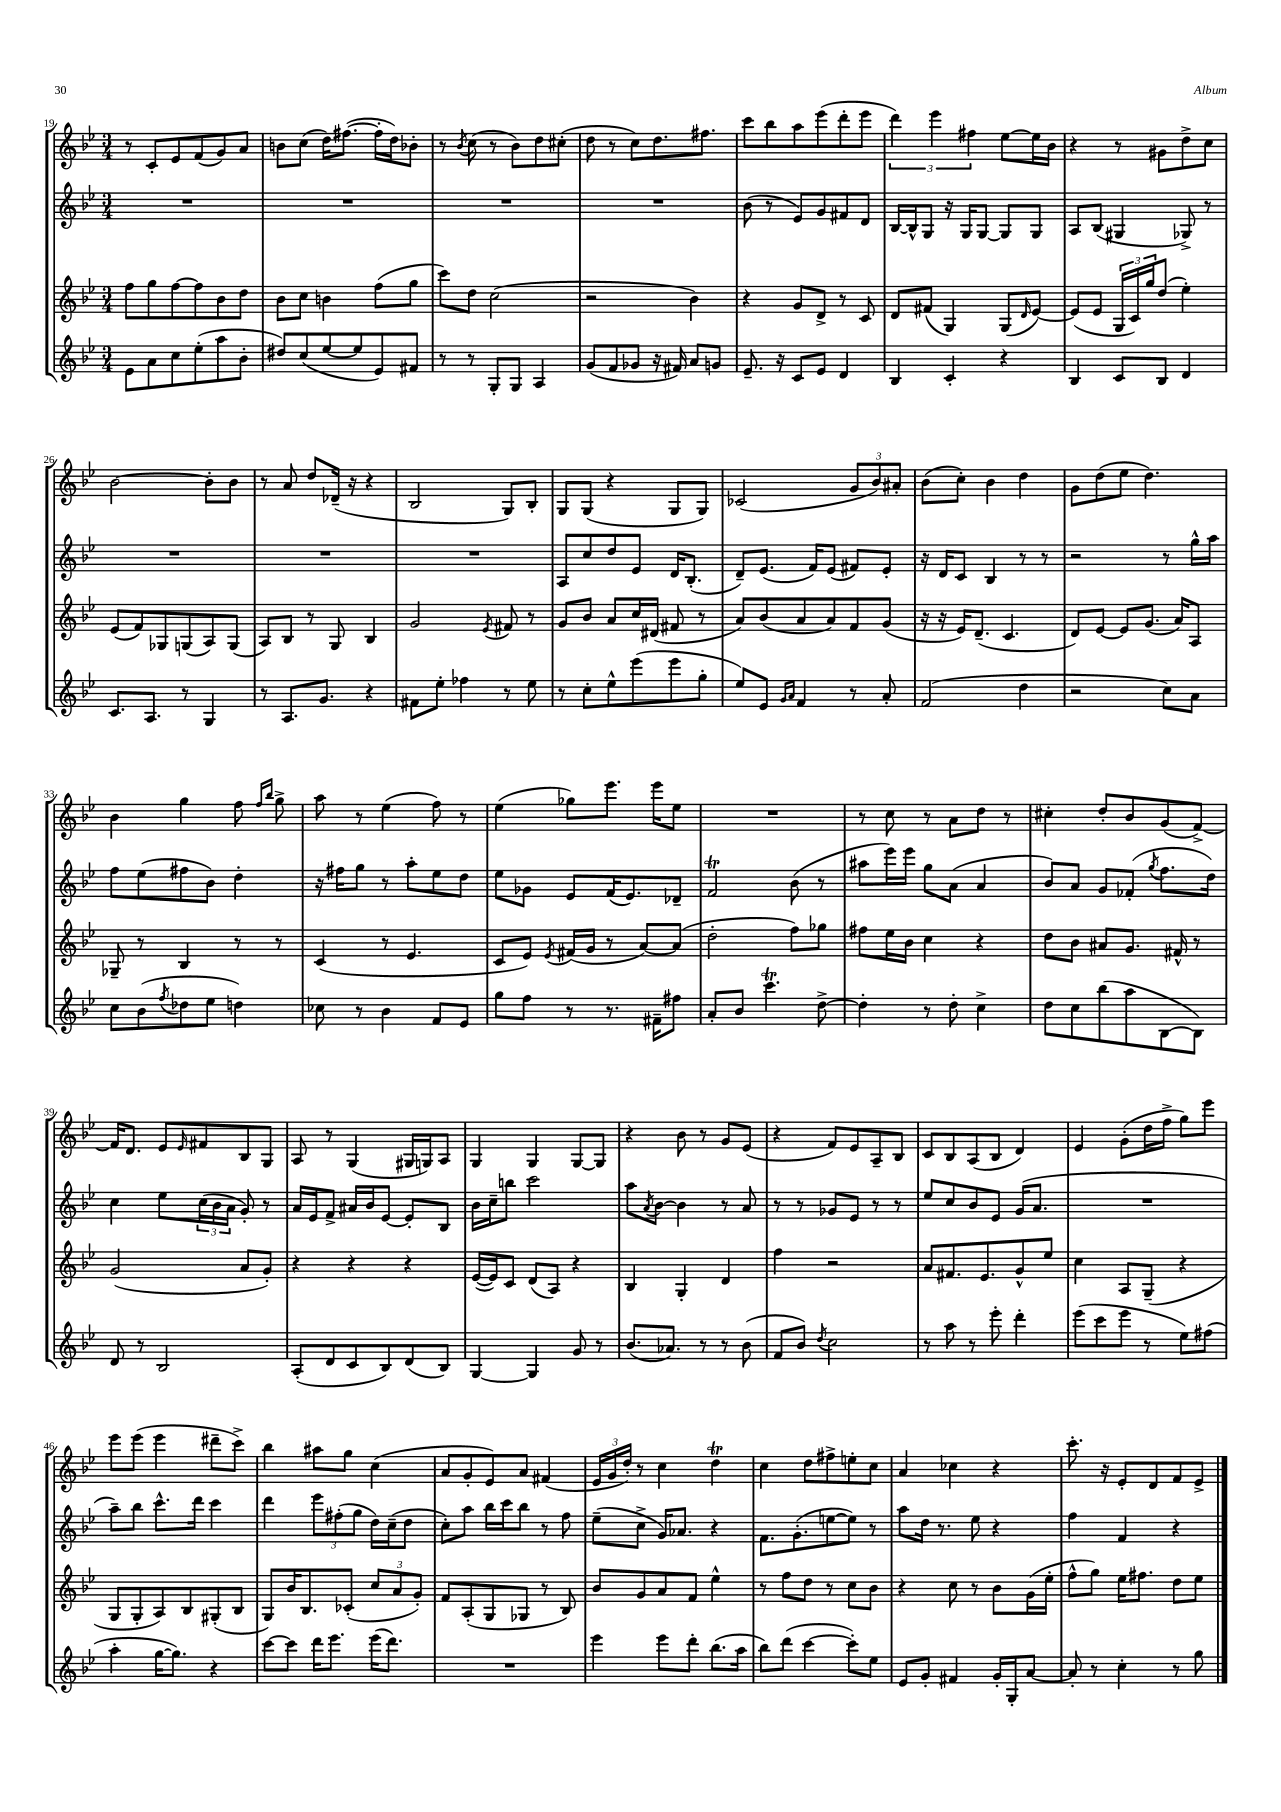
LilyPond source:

<<
\new StaffGroup <<
\new Staff = "s0" {
    \clef treble \key bes \major \numericTimeSignature \time 3/4
    r8 c'8-. ees'8 f'8( g'8) a'8 |
    b'8 c''8( d''16) fis''8.~( fis''16-. d''16) bes'8-. |
    r8 \acciaccatura { bes'8 } c''8( r8 bes'8) d''8 cis''8-.( |
    d''8 r8 c''8) d''8. fis''8. |
    c'''8 bes''8 a''8 ees'''8( d'''8-. ees'''8 |
    \tuplet 3/2 { d'''4) ees'''4 fis''4 } ees''8~ ees''16 bes'16 |
    r4 r8 gis'8 d''8-> c''8 |
    bes'2~ bes'8-. bes'8 |
    r8 a'8 d''8 des'16--( r16 r4 |
    bes2 g8) bes8-. |
    g8 g8( r4 g8 g8) |
    ces'2( \tuplet 3/2 { g'8 bes'8) ais'8-. } |
    bes'8( c''8-.) bes'4 d''4 |
    g'8 d''8( ees''8 d''4.) |
    bes'4 g''4 f''8 \grace { f''16 bes''16 } g''8-> |
    a''8 r8 ees''4( f''8) r8 |
    ees''4( ges''8) ees'''8. ees'''16 ees''8 |
    R2. |
    r8 c''8 r8 a'8 d''8 r8 |
    cis''4-. d''8-. bes'8 g'8( f'8~->) |
    f'16 d'8. ees'8 \grace { ees'16 } fis'8 bes8 g8 |
    a8 r8 g4( gis16 g16) a8 |
    g4 g4 g8~ g8 |
    r4 bes'8 r8 g'8 ees'8( |
    r4 f'8) ees'8 a8-- bes8 |
    c'8 bes8 a8( bes8 d'4) |
    ees'4 g'8-.( d''16 f''16-> g''8) ees'''8 |
    ees'''8 ees'''8( ees'''4 dis'''8-- c'''8->) |
    bes''4 ais''8 g''8 c''4( |
    a'8 g'8-. ees'8) a'8 fis'4( |
    \tuplet 3/2 { ees'16 g'16 d''16-.) } r8 c''4 d''4\trill |
    c''4 d''8 fis''8-> e''8-. c''8 |
    a'4 ces''4 r4 |
    c'''8.-. r16 ees'8-. d'8 f'8 ees'8-> \bar "|." |
}
\new Staff = "s1" {
    \clef treble \key bes \major \numericTimeSignature \time 3/4
    R2. |
    R2. |
    R2. |
    R2. |
    bes'8( r8 ees'8) g'8 fis'8 d'8 |
    bes16~ bes16-^ g8 r16 g16 g8~ g8 g8 |
    a8 bes8( gis4 ges8->) r8 |
    R2. |
    R2. |
    R2. |
    a8 c''8 d''8 ees'8 d'16 bes8.-.( |
    d'8--) ees'8.( f'16) ees'8( fis'8) ees'8-. |
    r16 d'16 c'8 bes4 r8 r8 |
    r2 r8 g''16-^ a''16 |
    f''8 ees''8( fis''8 bes'8) d''4-. |
    r16 fis''16 g''8 r8 a''8-. ees''8 d''8 |
    ees''8 ges'8 ees'8 f'16( ees'8.) des'8-- |
    f'2\trill bes'8( r8 |
    ais''8 ees'''16) ees'''16 g''8 a'8( a'4 |
    bes'8) a'8 g'8 fes'8-.( \acciaccatura { g''8 } f''8. d''16) |
    c''4 ees''8 \tuplet 3/2 { c''16( bes'16 a'16 } g'8-.) r8 |
    a'16 ees'16 f'8-> ais'16 bes'16 ees'8~ ees'8-. bes8 |
    bes'16 c''16-- b''8 c'''2 |
    a''8 \acciaccatura { a'8 } bes'8~ bes'4 r8 a'8 |
    r8 r8 ges'8 ees'8 r8 r8 |
    ees''8 c''8 bes'8 ees'8 g'16( a'8. |
    R2. |
    a''8--) bes''8 c'''8.-^ d'''16 c'''4 |
    d'''4 \tuplet 3/2 { ees'''8 fis''8-.( g''8 } d''16) c''16--( d''8 |
    c''8-.) a''8 bes''16 c'''16 bes''8 r8 f''8 |
    ees''8--( c''8-> g'16) aes'8. r4 |
    f'8. g'8.-.( e''8~ e''8) r8 |
    a''8 d''16 r8. ees''8 r4 |
    f''4 f'4 r4 \bar "|." |
}
\new Staff = "s2" {
    \clef treble \key bes \major \numericTimeSignature \time 3/4
    f''8 g''8 f''8~ f''8 bes'8 d''8 |
    bes'8 c''8 b'4 f''8( g''8 |
    c'''8) d''8 c''2( |
    r2 bes'4) |
    r4 g'8 d'8-> r8 c'8 |
    d'8 fis'8( g4) g8( \grace { d'16 } ees'8~) |
    ees'8( ees'8 \tuplet 3/2 { g16 c'16) g''16 } d''8( ees''4-.) |
    ees'8( f'8) ges8 g8( a8) g8( |
    a8) bes8 r8 g8 bes4 |
    g'2 \acciaccatura { ees'8 } fis'8 r8 |
    g'8 bes'8 a'8 c''16 dis'16( fis'8 r8 |
    a'8) bes'8( a'8 a'8) f'8 g'8( |
    r16 r16 ees'16) d'8.--( c'4. |
    d'8) ees'8~ ees'8 g'8.( a'16) a8 |
    ges8-- r8 bes4 r8 r8 |
    c'4( r8 ees'4. |
    c'8 ees'8) \acciaccatura { ees'8 } fis'16( g'16 r8 a'8~) a'8( |
    d''2-. f''8) ges''8 |
    fis''8 ees''16 bes'16 c''4 r4 |
    d''8 bes'8 ais'8 g'8. fis'16-^ r8 |
    g'2( a'8 g'8-.) |
    r4 r4 r4 |
    ees'16~( ees'16) c'8 d'8( a8) r4 |
    bes4 g4-. d'4 |
    f''4 r2 |
    a'8 fis'8. ees'8. g'8-^ ees''8 |
    c''4 a8 g8--( r4 |
    g8 g8-. a8) bes8 gis8-.( bes8 |
    g8) bes'16 bes8. ces'8-.( \tuplet 3/2 { c''8 a'8 g'8-.) } |
    f'8 a8-.( g8 ges8 r8 bes8) |
    bes'8 g'8 a'8 f'8 ees''4-^ |
    r8 f''8 d''8 r8 c''8 bes'8 |
    r4 c''8 r8 bes'8 g'16( ees''16-. |
    f''8-^ g''8) ees''16 fis''8. d''8 ees''8 \bar "|." |
}
\new Staff = "s3" {
    \clef treble \key bes \major \numericTimeSignature \time 3/4
    ees'8 a'8 c''8 ees''8-.( a''8 bes'8-. |
    dis''8) c''8( ees''8~ ees''8 ees'8) fis'8 |
    r8 r8 g8-. g8 a4 |
    g'8( f'8 ges'8 r16 fis'16) a'8 g'8 |
    ees'8.-- r16 c'8 ees'8 d'4 |
    bes4 c'4-. r4 |
    bes4 c'8 bes8 d'4 |
    c'8. a8. r8 g4 |
    r8 a8. g'8. r4 |
    fis'8 ees''8-. fes''4 r8 ees''8 |
    r8 c''8-. ees''8-^ ees'''8( ees'''8 g''8-. |
    ees''8) ees'8 \grace { g'16 a'16 } f'4 r8 a'8-. |
    f'2( d''4 |
    r2 c''8) a'8 |
    c''8 bes'8( \acciaccatura { f''8 } des''8 ees''8 d''4) |
    ces''8 r8 bes'4 f'8 ees'8 |
    g''8 f''8 r8 r8. fis'16-- fis''8 |
    a'8-. bes'8 c'''4.\trill d''8~-> |
    d''4-. r8 d''8-. c''4-> |
    d''8 c''8 bes''8( a''8 bes8~ bes8) |
    d'8 r8 bes2 |
    a8-.( d'8 c'8 bes8) d'8( bes8) |
    g4~ g4 g'8 r8 |
    bes'8.( aes'8.) r8 r8 bes'8( |
    f'8 bes'8) \acciaccatura { d''8 } c''2 |
    r8 a''8 r8 ees'''8-. d'''4-. |
    ees'''8( c'''8 ees'''8 r8 ees''8) fis''8( |
    a''4-. g''16~ g''8.) r4 |
    c'''8~ c'''8 d'''16 ees'''8. ees'''16( d'''8.) |
    R2. |
    ees'''4 ees'''8 d'''8-. bes''8.( a''16 |
    bes''8) d'''8( c'''4~ c'''8-.) ees''8 |
    ees'8 g'8-. fis'4 g'16-. g16-. a'8~ |
    a'8-. r8 c''4-. r8 g''8 \bar "|." |
}
>>
>>
\layout { \context { \Score currentBarNumber = #19 } }
